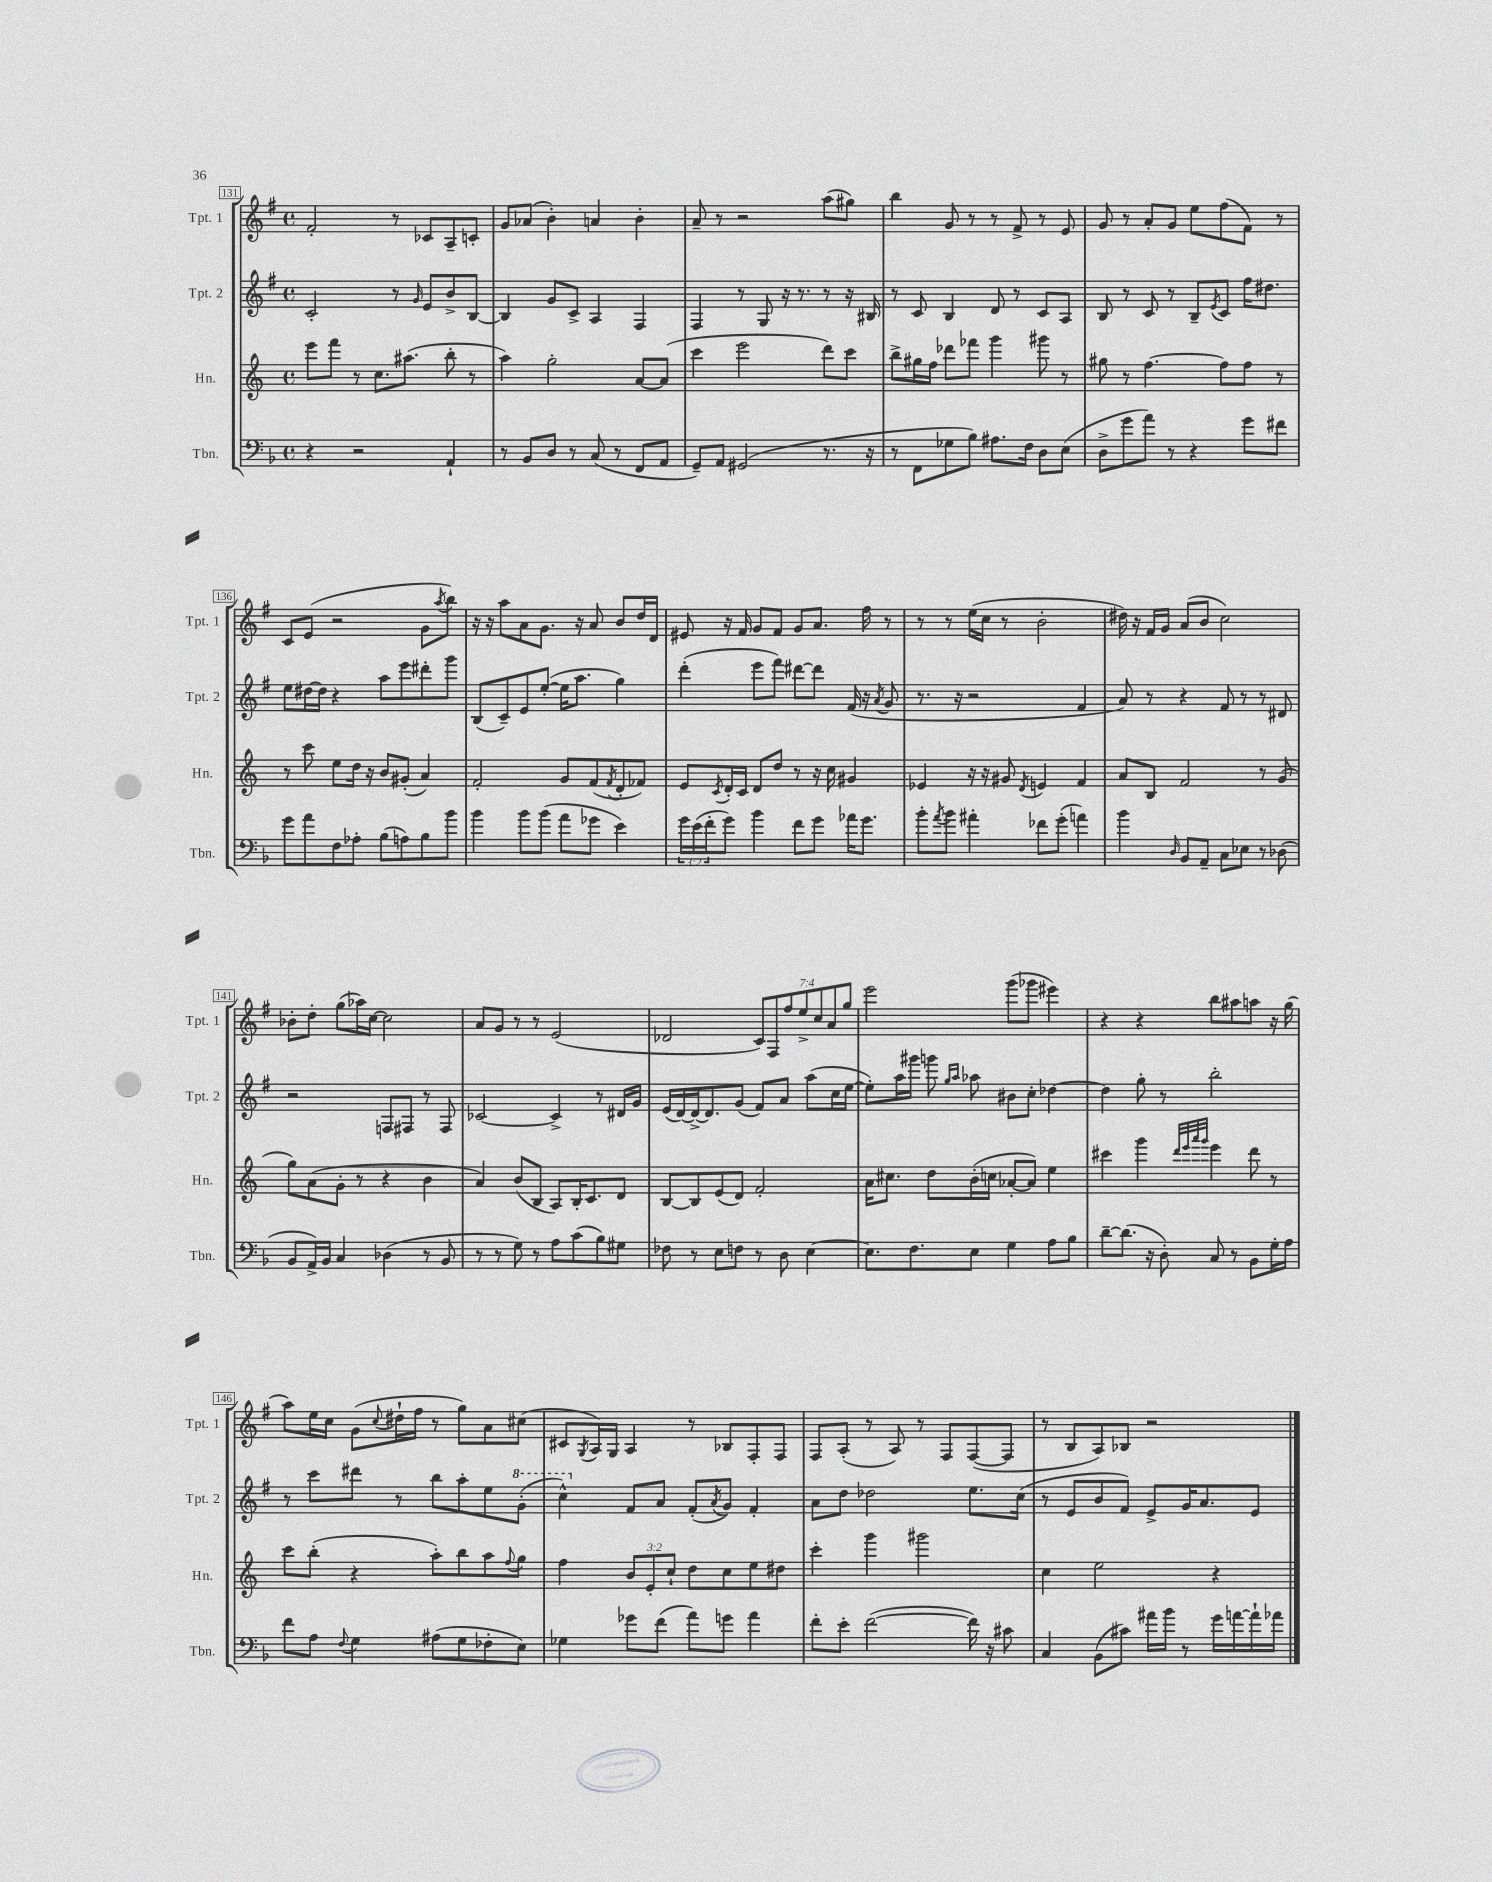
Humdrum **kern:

**kern	**kern	**kern	**kern
*staff4	*staff3	*staff2	*staff1
*clefF4	*clefG2	*clefG2	*clefG2
*k[b-]	*k[]	*k[f#]	*k[f#]
*M4/4	*M4/4	*M4/4	*M4/4
*met(c)	*met(c)	*met(c)	*met(c)
4r	8eee	2c'	2f#'
.	8fff	.	.
2r	8r	.	.
.	8.cc	.	.
.	.	8r	8r
.	(8.aa#	.	.
.	.	16qqg	.
.	.	8e	8c-
4AA`	8bb'	8b^	8A~
.	8r	[8B	8c'
=	=	=	=
8r	4aa)	4B]	8g
8BB-	.	.	(8a-
8D	2gg'	8g	4b')
8r	.	8c^	.
(8C	.	4A	4a
8r	.	.	.
8FF	[8a	4F#	4b'
8AA	(8a]	.	.
=	=	=	=
8GG~)	4ccc	4F#	8a~
8AA	.	.	8r
(2GG#	2eee	8r	2r
.	.	8G	.
.	.	16r	.
.	.	8.r	.
8.r	8ddd)	8r	(8aa
.	8ccc	16r	8gg#)
16r	.	16B#	.
=	=	=	=
8r	8bb^	8r	4bb
8FF	16gg#	8c	.
.	16ff	.	.
8G-	8ddd-	4B	8g
8B-)	8fff-	.	8r
8.A#	4ggg	8d	8r
.	.	8r	8f#^
16F	.	.	.
8D	8ggg#	8c	8r
(8E	8r	8A	8e
=	=	=	=
8D^	8gg#	8B	8g
8g	8r	8r	8r
8a)	[4.ff	8c	8a'
8r	.	8r	8g
4r	.	8B~	8ee
.	.	8qe	.
.	8ff]	8c	(8ff#
8g	8ff	16ff#	8f#)
.	.	8.dd#	.
8f#	8r	.	8r
=	=	=	=
8g	8r	8ee	8c
8a	8ccc	[16dd#	(8e
.	.	16dd#]	.
8F	8ee	4r	2r
8A-'	16dd	.	.
.	16r	.	.
(8B-	8b	8aa	.
8A)	(8g#'	8eee	.
8B-	4a)	8ddd#'	8g
.	.	.	8qaa
8b-	.	8ggg	8bb)
=	=	=	=
4b-	2f'	(8B	16r
.	.	.	16r
.	.	8c~)	8aa
8b-	.	8e	8a
(8b-	.	([8ee'	8.g
8a	8g	16ee]	.
.	.	8.aa	16r
8g-	(8f	.	8a
.	8qf	.	.
4e)	8d'	4gg)	8b
.	8f-)	.	16dd
.	.	.	16d
=	=	=	=
24g	8e	(4ddd'	8e#
(24e	.	.	.
24f'	.	.	.
.	8qc	.	.
8g)	16d'	.	16r
.	16c	.	16f#
4b-	8d	8eee	8g
.	8dd	8fff#)	8f#
8f	8r	[8ddd#	8g
8g	16r	8ddd#]	8.a
.	16cc	.	.
16a-	4g#	(16f#	.
8.g	.	16r	16ff#
.	.	8qa	.
.	.	8g	8r
=	=	=	=
8b-'	4e-	8.r	8r
8qa	.	.	.
8b-	.	.	8r
.	.	16r	.
4a#'	16r	2r	(16ee
.	16r	.	16cc
.	8g#	.	8r
.	8qd	.	.
8f-	4e	.	2b'
(8g'	.	.	.
4a)	4f	4f#	.
=	=	=	=
4b-	8a	8a)	16dd#)
.	.	.	16r
.	8B	8r	16f#
.	.	.	16g
16qqD	.	.	.
8BB-	2f	4r	(8a
8AA~	.	.	8b
8C	.	8f#	2cc)
8E-	.	8r	.
8r	8r	8r	.
(8D-	(8g	8d#	.
=	=	=	=
8BB-	8gg)	2r	8b-'
16AA^)	(8a	.	8dd'
16BB-	.	.	.
4C	8g'	.	(8gg
.	8r	.	16aa-)
.	.	.	[16cc
(4D-	4r	8F	2cc]
.	.	8F#	.
8r	4b	8r	.
8BB-	.	8F#	.
=	=	=	=
8r	4a)	[2c-	8a
8r	.	.	8g
8G)	(8b	.	8r
8r	8B	.	8r
8A	8A)	4c-^]	(2e
(8c	16B'	.	.
.	8.c	.	.
8B-)	.	8r	.
8G#	8d	16d#	.
.	.	16g	.
=	=	=	=
8F-	[8B	(16e	2d-
.	.	[16d)	.
8r	8B]	16d^_	.
.	.	8.d]	.
8E	(8e	.	.
8F	8d)	(8g	.
8r	2f'	8f#)	14c)
.	.	.	14F#
8D	.	8a	.
.	.	.	14ff#
.	.	.	14ee^
[4E	.	(8aa	.
.	.	.	14cc
.	.	.	14a
.	.	16cc	.
.	.	.	14gg
.	.	[16ee	.
=	=	=	=
8.E]	16a	8ee'])	2eee
.	8.cc#	.	.
.	.	16aa	.
8.F	.	16ggg#	.
.	8dd	8ggg	.
.	.	16qqgg	.
.	.	16qqaa	.
8E	(16b'	8aa-	.
.	16cc	.	.
4G	[8a-'	8b#	(8ggg
.	8a-])	8cc'	8ggg-
8A	4ee	[4dd-	4eee#)
8B-	.	.	.
=	=	=	=
[8d~	4ccc#	4dd-]	4r
(8.d]	.	.	.
.	4ggg	8gg'	4r
16r	.	.	.
8D')	.	8r	.
.	32qqddd	.	.
.	32qqeee	.	.
.	32qqaaa	.	.
.	32qqggg	.	.
8C	4eee	2bb'	8bb
8r	.	.	8aa#
8BB-	8ddd	.	8aa
16G'	8r	.	16r
16A	.	.	(16gg
=	=	=	=
8f	8ccc	8r	8aa)
8A	(8bb'	8ccc	16ee
.	.	.	16cc
8qqF	.	.	.
4G	4r	8ddd#	(8g
.	.	.	8qqcc
.	.	8r	16dd#`
.	.	.	16ff#
(8A#	8aa')	8bb	8r
8G	8bb	8aa'	8gg)
8F-'	8aa	8ee	8a
.	8qqff	.	.
8E)	8gg	(8gg'	(8cc#
=	=	=	=
4G-	4ff	4ccc^^)	8c#
.	.	.	8qG
.	.	.	16A)
.	.	.	16G
8g-	12b	8f#	4A
.	12e'	.	.
(8f	.	8a	.
.	12cc`	.	.
8a)	8dd	(8f#'	8r
.	.	8qa	.
8g	8cc	8g)	8B-
4a	8ee	4f#'	8F#'
.	8dd#	.	8F#
=	=	=	=
8f'	4ccc'	8a	8F#
8e'	.	8dd	(8A'
([2f	4ggg	2dd-	8r
.	.	.	8A)
.	2ggg#	.	8r
.	.	.	8F#
16f])	.	8.ee	([8F#
16r	.	.	.
8c#	.	.	8F#]
.	.	(16cc	.
=	=	=	=
4C	4cc	8r	8r
.	.	8e	8B
(8BB-	2ee	8b	8A)
8c#)	.	8f#)	8B-
16a#	.	8e^	2r
16b-	.	.	.
8r	.	16g	.
.	.	8.a	.
16g	4r	.	.
[16a	.	.	.
16a`]	.	8e	.
16a-	.	.	.
==	==	==	==
*-	*-	*-	*-
